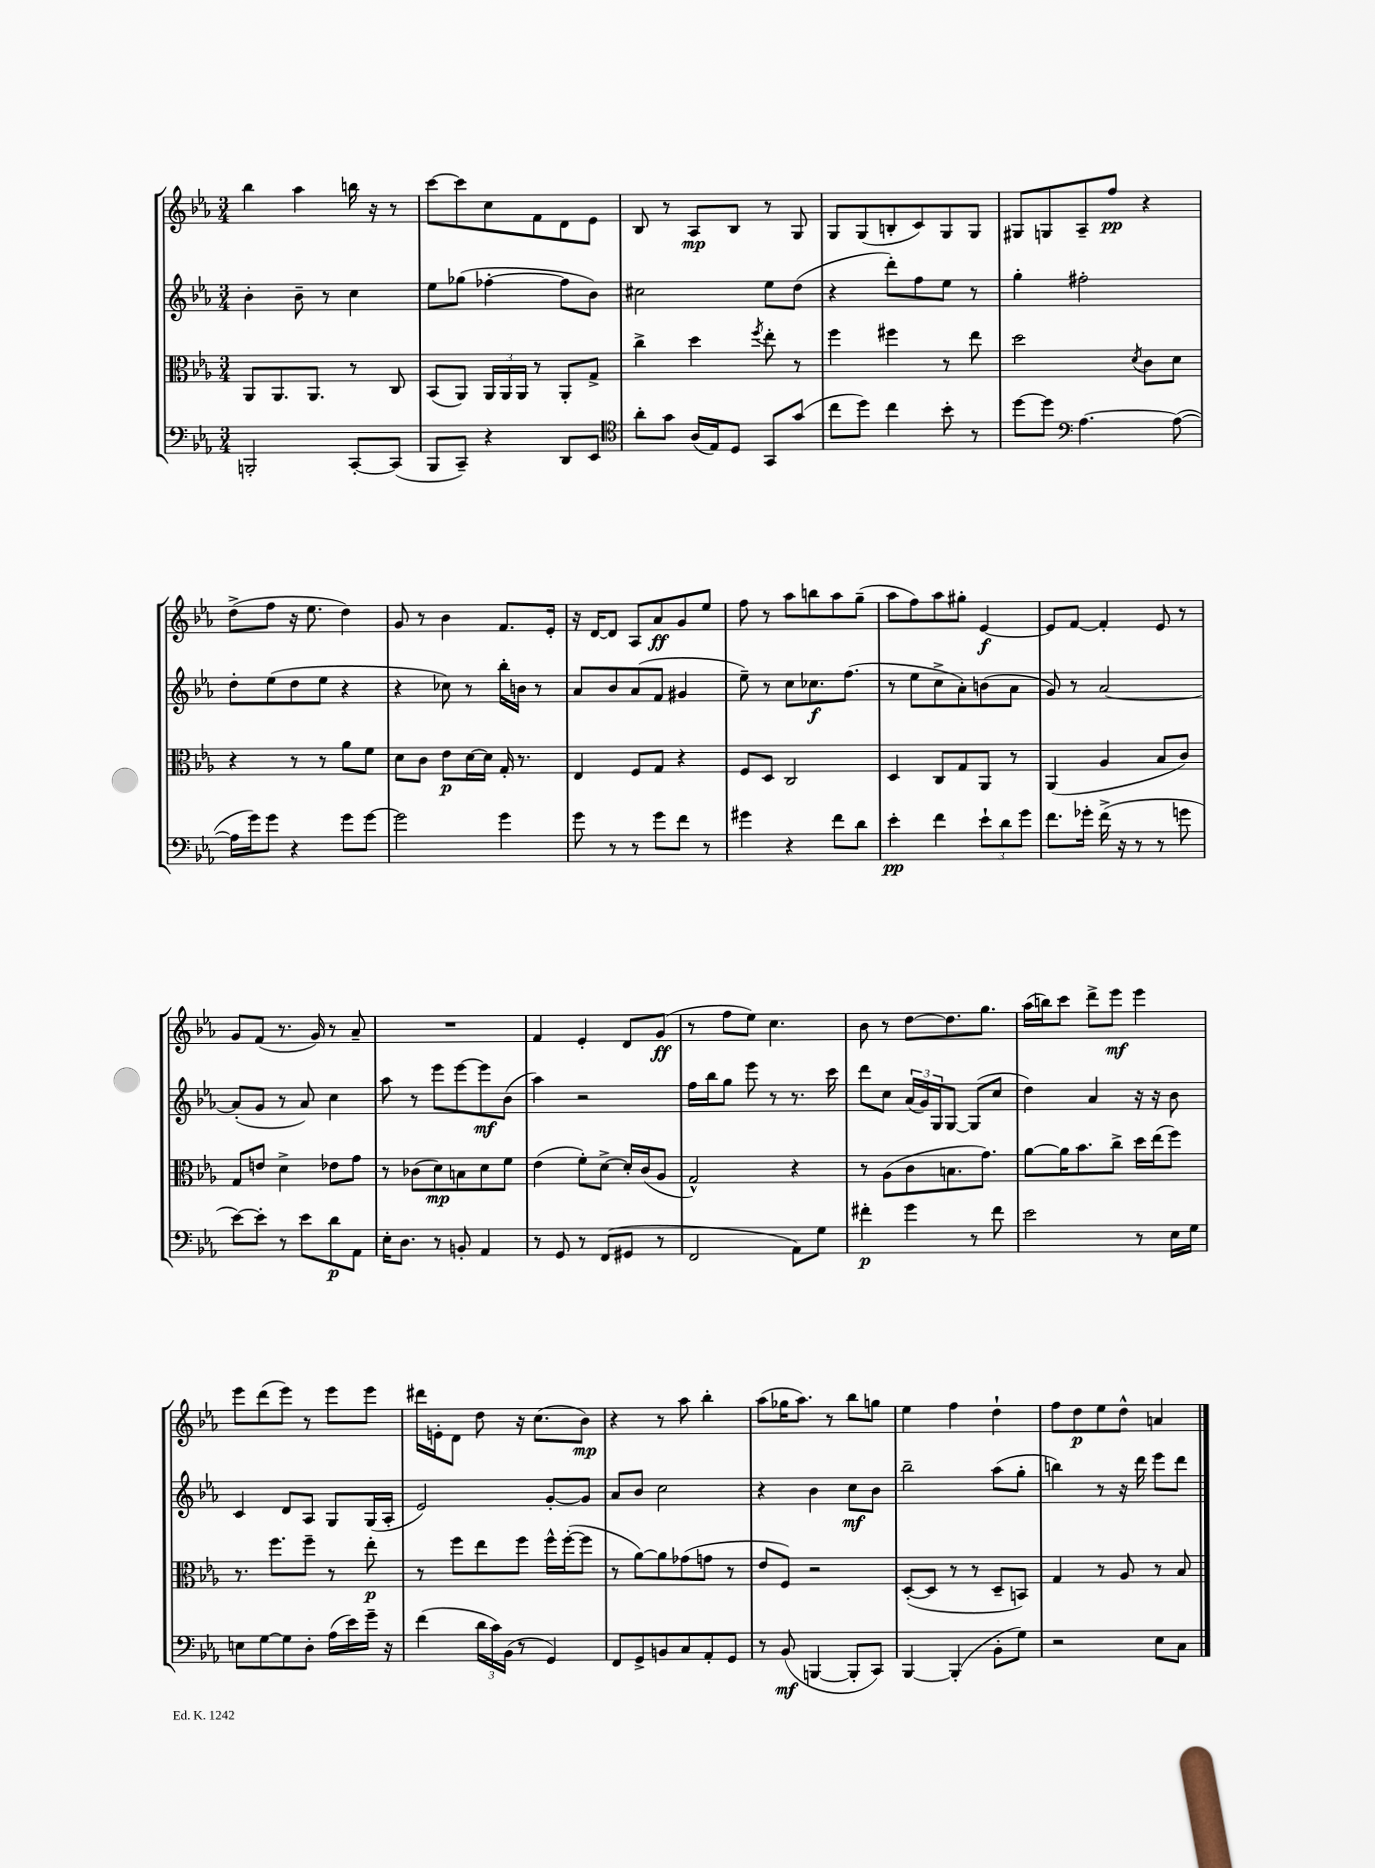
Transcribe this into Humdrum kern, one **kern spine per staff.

**kern	**dynam	**kern	**dynam	**kern	**dynam	**kern	**dynam
*part4	*part4	*part3	*part3	*part2	*part2	*part1	*part1
*staff4	*staff4	*staff3	*staff3	*staff2	*staff2	*staff1	*staff1
*clefF4	*	*clefC3	*	*clefG2	*	*clefG2	*
*k[b-e-a-]	*	*k[b-e-a-]	*	*k[b-e-a-]	*	*k[b-e-a-]	*
*M3/4	*	*M3/4	*	*M3/4	*	*M3/4	*
=18	=18	=18	=18	=18	=18	=18	=18
2BBBn'/	.	8AA-/L	.	4b-'\	.	4bb-\	.
.	.	8.AA-/	.	.	.	.	.
.	.	.	.	8b-~\	.	4aa-\	.
.	.	8.AA-/J	.	.	.	.	.
.	.	.	.	8r	.	.	.
[8CC'/L	.	8r	.	4cc\	.	16bbn\	.
.	.	.	.	.	.	16r	.
(8CC/J]	.	8C/	.	.	.	8r	.
=19	=19	=19	=19	=19	=19	=19	=19
8BBB-/L	.	(8BB-/L	.	8ee-\L	.	[8ccc\L	.
8CC~/J)	.	8AA-/J)	.	(8gg-X\J	.	8ccc\]	.
4r	.	24AA-/LL	.	[4ff-X'\	.	8cc\	.
.	.	24AA-/	.	.	.	.	.
.	.	24AA-/JJ	.	.	.	.	.
.	.	8r	.	.	.	8f\	.
8DD/L	.	8AA-'/L	.	8ff-\L]	.	8d\	.
8EE-/J	.	8G^/J	.	8b-\J)	.	8e-\J	.
=20	=20	=20	=20	=20	=20	=20	=20
*clefC4	*	*	*	*	*	*	*
8a-'\L	.	4cc^\	.	2cc#X\	.	8B-/	.
8g\J	.	.	.	.	.	8r	.
(16A-/LL	.	4dd\	.	.	.	8A-/L	mp
16E-/J)	.	.	.	.	.	.	.
8D/J	.	.	.	.	.	8B-/J	.
.	.	8qff/	.	.	.	.	.
8GG/L	.	8ee-'\	.	8ee-\L	.	8r	.
(8g/J	.	8r	.	(8dd\J	.	8G/	.
=21	=21	=21	=21	=21	=21	=21	=21
8cc\L	.	4ff\	.	4r	.	8G/L	.
8dd\J)	.	.	.	.	.	(8G/	.
4cc\	.	4ff#X\	.	8ddd'\L)	.	8Bn'/	.
.	.	.	.	8ff\	.	8c/)	.
8b-'\	.	8r	.	8ee-\J	.	8G/	.
8r	.	8ee-\	.	8r	.	8G/J	.
=22	=22	=22	=22	=22	=22	=22	=22
[8dd\L	.	2dd\	.	4gg'\	.	8G#X/L	.
8dd\J]	.	.	.	.	.	8Gn/	.
*clefF4	*	*	*	*	*	*	*
[4.A-\	.	.	.	2ff#X'\	.	8A-~/	.
.	.	.	.	.	.	8ff/J	pp
.	.	8qd/	.	.	.	.	.
.	.	8c\L	.	.	.	4r	.
(8A-\_	.	8d\J	.	.	.	.	.
!!LO:LB:g=z
=23	=23	=23	=23	=23	=23	=23	=23
16A-\LL]	.	4r	.	8dd'\L	.	(8dd^\L	.
16g\J)	.	.	.	.	.	.	.
8g\J	.	.	.	(8ee-\	.	8ff\J	.
4r	.	8r	.	8dd\	.	16r	.
.	.	.	.	.	.	8.ee-\	.
.	.	8r	.	8ee-\J	.	.	.
8g\L	.	8a-\L	.	4r	.	4dd\)	.
[8g\J	.	8f\J	.	.	.	.	.
=24	=24	=24	=24	=24	=24	=24	=24
2g\]	.	8d\L	.	4r	.	8g/	.
.	.	8c\J	.	.	.	8r	.
.	.	8e-\L	p	8cc-X\)	.	4b-\	.
.	.	[16d\L	.	8r	.	.	.
.	.	16d\JJ]	.	.	.	.	.
4g\	.	16G'/	.	16bb-'\LL	.	8.f/L	.
.	.	8.r	.	16bn\JJ	.	.	.
.	.	.	.	8r	.	.	.
.	.	.	.	.	.	16e-'/Jk	.
=25	=25	=25	=25	=25	=25	=25	=25
8g\	.	4E-/	.	8a-/L	.	16r	.
.	.	.	.	.	.	[16d/KL	.
8r	.	.	.	8b-/	.	8d/J]	.
8r	.	8F/L	.	(8a-/	.	8A-/L	.
8g\L	.	8G/J	.	8f/J	.	8a-/	ff
8f\J	.	4r	.	4g#X/	.	8g/	.
8r	.	.	.	.	.	8ee-/J	.
=26	=26	=26	=26	=26	=26	=26	=26
4g#X\	.	8F/L	.	8ee-~\)	.	8ff\	.
.	.	8D/J	.	8r	.	8r	.
4r	.	2C/	.	8cc\L	.	8aa-\L	.
.	.	.	.	8.cc-X\	f	8bbn\	.
8f\L	.	.	.	.	.	8aa-\	.
.	.	.	.	(8.ff\J	.	.	.
8d\J	.	.	.	.	.	(8gg~\J	.
=27	=27	=27	=27	=27	=27	=27	=27
4e-'\	pp	4D/	.	8r	.	8aa-\L	.
.	.	.	.	8ee-\L	.	8ff\)	.
4f\	.	8C/L	.	8cc^\	.	8aa-\	.
.	.	8G/	.	8a-'\)	.	8gg#X'\J	.
12e-`\L	.	8AA-/J	.	(8bn\	.	[4e-/	f
12d\	.	.	.	.	.	.	.
.	.	8r	.	8a-\J	.	.	.
12g\J	.	.	.	.	.	.	.
=28	=28	=28	=28	=28	=28	=28	=28
8.f\L	.	(4AA-/	.	8g/)	.	8e-/L]	.
.	.	.	.	8r	.	[8f/J	.
16g-X'\Jk	.	.	.	.	.	.	.
(16f^\	.	4A-/	.	[2a-/	.	4f'/]	.
16r	.	.	.	.	.	.	.
8r	.	.	.	.	.	.	.
8r	.	8B-/L	.	.	.	8e-/	.
8gn\	.	8c/J)	.	.	.	8r	.
!!LO:LB:g=z
=29	=29	=29	=29	=29	=29	=29	=29
[8e-\L)	.	8G/L	.	(8a-'/L]	.	8g/L	.
8e-'\J]	.	8en/J	.	8g/J	.	(8f/J	.
8r	.	4d^\	.	8r	.	8.r	.
8e-\L	.	.	.	8a-/)	.	.	.
.	.	.	.	.	.	16g/)	.
8d\	p	8e-X\L	.	4cc\	.	8r	.
8AA-\J	.	8g\J	.	.	.	8a-~/	.
=30	=30	=30	=30	=30	=30	=30	=30
16E-'\KL	.	8r	.	8aa-\	.	2.r	.
8.D\J	.	.	.	.	.	.	.
.	.	(8c-X\L	.	8r	.	.	.
8r	.	8d\)	mp	8eee-\L	.	.	.
8BBn'/	.	8Bn\	.	[8eee-\	.	.	.
4AA-/	.	8d\	.	8eee-\]	mf	.	.
.	.	8f\J	.	(8b-\J	.	.	.
=31	=31	=31	=31	=31	=31	=31	=31
8r	.	(4e-\	.	4aa-\)	.	4f/	.
8GG/	.	.	.	.	.	.	.
8r	.	8f'\L)	.	2r	.	4e-'/	.
(8FF/L	.	[8d^\J	.	.	.	.	.
8GG#X/J	.	16d'/LL]	.	.	.	8d/L	.
.	.	(16c/J	.	.	.	.	.
8r	.	8A-/J	.	.	.	(8g/J	ff
=32	=32	=32	=32	=32	=32	=32	=32
2FF/	.	2G^^/)	.	16ff\LL	.	8r	.
.	.	.	.	16bb-\J	.	.	.
.	.	.	.	8gg\J	.	8ff\L	.
.	.	.	.	8eee-\	.	8ee-\J)	.
.	.	.	.	8r	.	4.cc\	.
8AA-\L)	.	4r	.	8.r	.	.	.
8G\J	.	.	.	.	.	.	.
.	.	.	.	16ccc\	.	.	.
=33	=33	=33	=33	=33	=33	=33	=33
4f#X'\	p	8r	.	8ddd\L	.	8b-\	.
.	.	(8A-\L	.	8cc\J	.	8r	.
4g\	.	8c\	.	(24a-/LL	.	[8dd\L	.
.	.	.	.	24g/)	.	.	.
.	.	.	.	24G/J	.	.	.
.	.	8.Bn\	.	[8G/J	.	8.dd\]	.
8r	.	.	.	(8G/L]	.	.	.
.	.	8.g\J)	.	.	.	8.gg\J	.
8f#\	.	.	.	8cc/J	.	.	.
=34	=34	=34	=34	=34	=34	=34	=34
2e-\	.	[8a-\L	.	4dd\)	.	(16aa-\LL	.
.	.	.	.	.	.	16bbn\J)	.
.	.	16a-\K]	.	.	.	8ccc\J	.
.	.	8.b-\	.	.	.	.	.
.	.	.	.	4a-/	.	8ddd^\L	.
.	.	8cc^\J	.	.	.	8eee-\J	mf
8r	.	16dd\LL	.	16r	.	4eee-\	.
.	.	(16ee-\J	.	16r	.	.	.
16E-\LL	.	8ff\J)	.	8b-\	.	.	.
16G\JJ	.	.	.	.	.	.	.
!!LO:LB:g=z
=35	=35	=35	=35	=35	=35	=35	=35
8En\L	.	8.r	.	4c/	.	8eee-\L	.
[8G\	.	.	.	.	.	(8ddd\	.
.	.	8.ff\L	.	.	.	.	.
8G\]	.	.	.	8d/L	.	8eee-\J)	.
8D'\J	.	8ff~\J	.	8A-/J	.	8r	.
(16A-\LL	.	8r	.	8G/L	.	8eee-\L	.
16e-\)	.	.	.	.	.	.	.
16g~\JJ	.	8ee-'\	p	(16G/L	.	8eee-\J	.
16r	.	.	.	16A-'/JJ	.	.	.
=36	=36	=36	=36	=36	=36	=36	=36
(4f\	.	8r	.	2e-/)	.	16ddd#X\LL	.
.	.	.	.	.	.	16en'\J	.
.	.	8ff\L	.	.	.	8d\J	.
24d\LL	.	8ee-\	.	.	.	8dd\	.
24c\)	.	.	.	.	.	.	.
(24BB-\JJ	.	.	.	.	.	.	.
8r	.	8ff\J	.	.	.	16r	.
.	.	.	.	.	.	(8.cc\L	.
4GG/)	.	16ff^^\LL	.	[8g'/L	.	.	.
.	.	([16ff'\J	.	.	.	.	.
.	.	8ff\J]	.	8g/J]	.	8b-\J)	mp
=37	=37	=37	=37	=37	=37	=37	=37
8FF/L	.	8r	.	8a-/L	.	4r	.
8GG^/	.	[8a-\L)	.	8b-/J	.	.	.
8BBn/	.	8a-\]	.	2cc\	.	8r	.
8C/	.	(8g-X\	.	.	.	8aa-\	.
8AA-'/	.	8gn\J	.	.	.	4bb-'\	.
8GG/J	.	8r	.	.	.	.	.
=38	=38	=38	=38	=38	=38	=38	=38
8r	.	8e-/L	.	4r	.	(8aa-\L	.
(8BB-/	mf	8F/J)	.	.	.	16gg-X\K	.
.	.	.	.	.	.	8.aa-\J)	.
[4BBBn/	.	2r	.	4b-\	.	.	.
.	.	.	.	.	.	8r	.
8BBB'/L]	.	.	.	8cc\L	mf	8bb-\L	.
8CC/J)	.	.	.	8b-\J	.	8ggn\J	.
=39	=39	=39	=39	=39	=39	=39	=39
[4BBB-/	.	([8D'/L	.	2bb-~\	.	4ee-\	.
.	.	8D/J]	.	.	.	.	.
(4BBB-'/]	.	8r	.	.	.	4ff\	.
.	.	8r	.	.	.	.	.
8BB-'\L	.	8D~/L	.	(8aa-\L	.	4dd`\	.
8G\J)	.	8BBn/J)	.	8gg'\J	.	.	.
=40	=40	=40	=40	=40	=40	=40	=40
2r	.	4G/	.	4bbn\)	.	8ff\L	.
.	.	.	.	.	.	8dd\	p
.	.	8r	.	8r	.	8ee-\	.
.	.	8A-/	.	16r	.	8dd^^\J	.
.	.	.	.	16ddd\	.	.	.
8E-\L	.	8r	.	8eee-\L	.	4an/	.
8C\J	.	8B-/	.	8ddd\J	.	.	.
==	==	==	==	==	==	==	==
*-	*-	*-	*-	*-	*-	*-	*-
